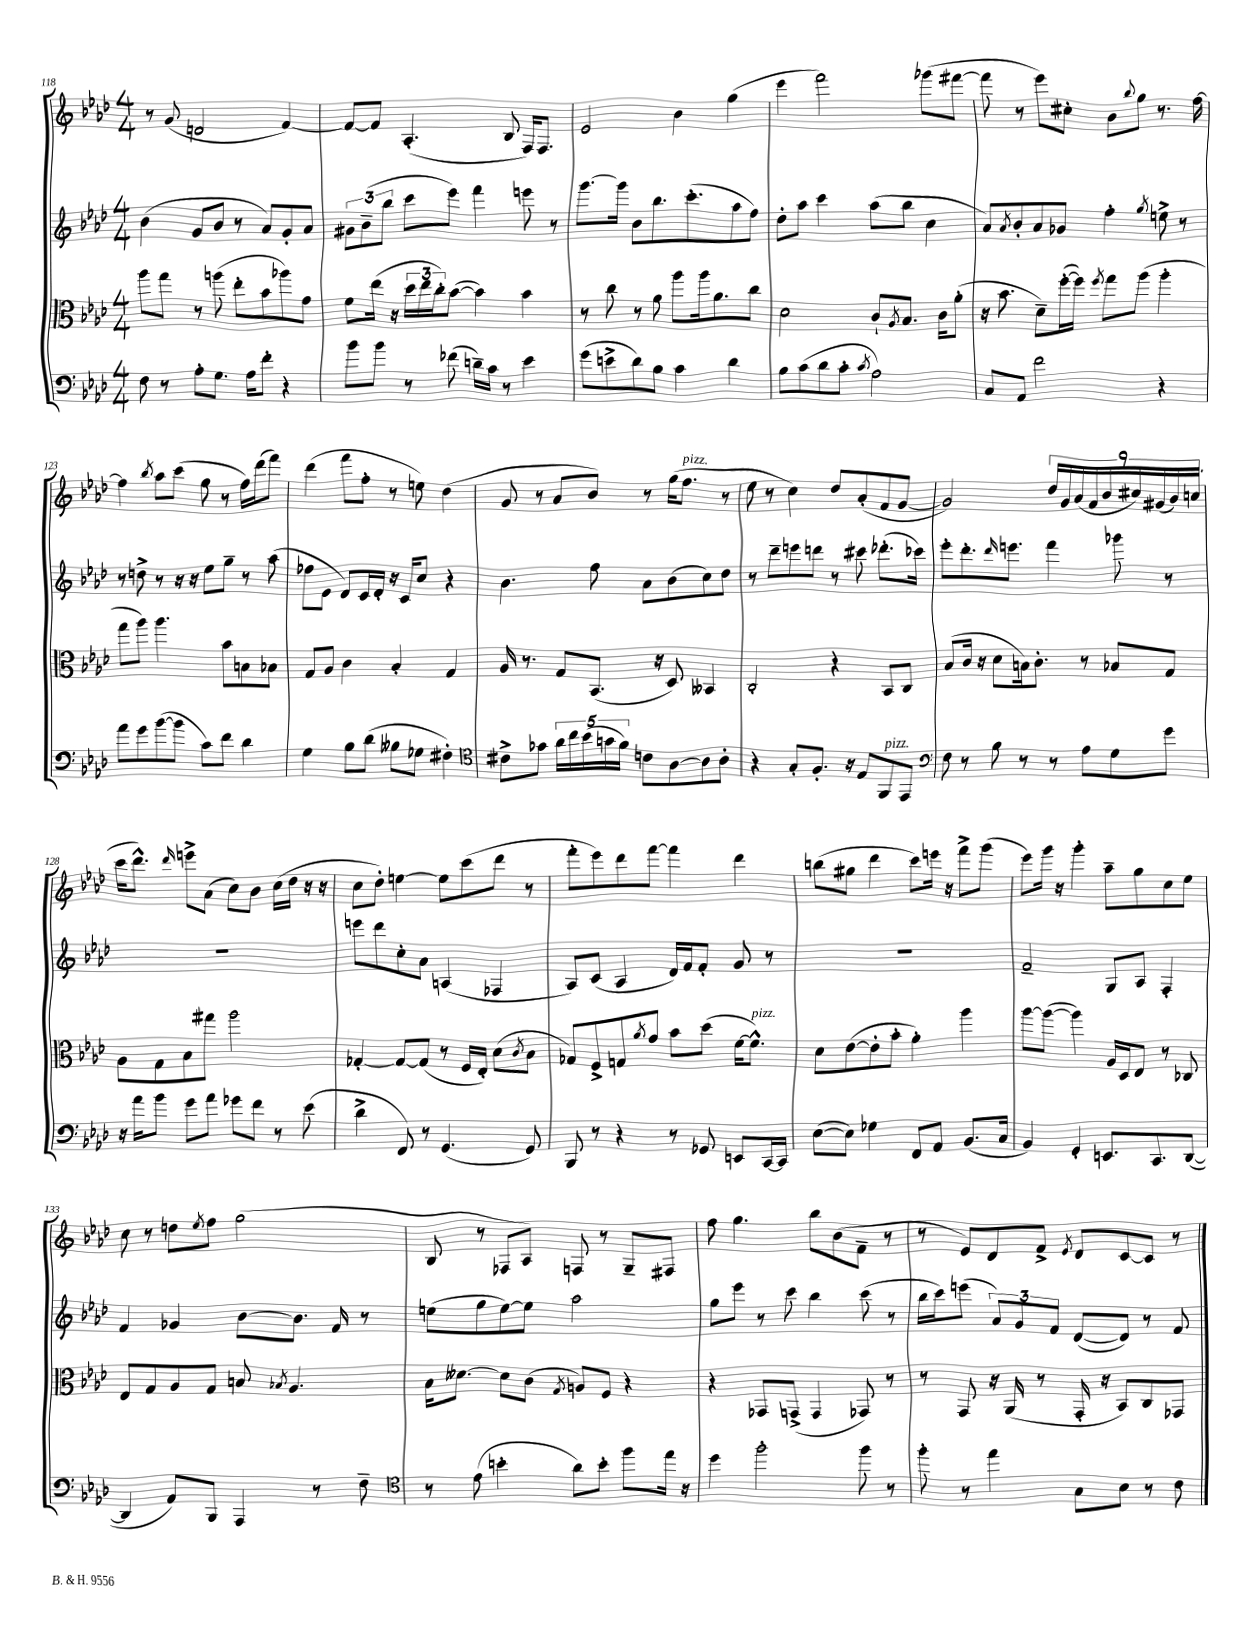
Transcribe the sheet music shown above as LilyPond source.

<<
\new StaffGroup <<
\new Staff = "s0" {
    \clef treble \key aes \major \numericTimeSignature \time 4/4
    r8 g'8( d'2 f'4~) |
    f'8~ f'8 aes4.-.( bes8 f16) f8. |
    ees'2 bes'4 g''4( |
    ees'''4 f'''2) ges'''8( fis'''8~ |
    fis'''8 r8 ees'''8) cis''8-. bes'8 \appoggiatura { bes''8 } g''8 r8. f''16~ |
    f''4 \acciaccatura { bes''8 } aes''8 c'''8( g''8 r8 f''16) des'''16( f'''8) |
    des'''4( f'''8 f''8-. r8 e''8) des''4( |
    g'8 r8 aes'8 bes'8) r8 g''16( f''8.^\markup { \italic "pizz." } r8 |
    ees''8 r8 c''4) des''8 aes'8-.( f'8 g'8~ |
    g'2) \tuplet 9/8 { des''16 g'16 aes'16( f'16 bes'16 cis''16) gis'16( bes'16) c''16( } |
    c'''16 des'''8.-^) \grace { des'''16 } e'''8-> aes'8( c''8) bes'8 c''16( des''16 r16 r16 |
    c''8 des''8-.) e''4~ e''8 c'''8( des'''8 r8 |
    f'''8-. ees'''8) des'''8 f'''8~ f'''4 des'''4 |
    b''8( gis''8 des'''4 c'''8) e'''16 r16 f'''8-> g'''8( |
    ees'''8) g'''16 r16 g'''4-. aes''8-- g''8 c''8 ees''8 |
    c''8 r8 d''8 \acciaccatura { ees''8 } f''8 g''2( |
    bes8 r8 fes8 aes8) f8 r8 g8-- fis8 |
    f''8 g''4. bes''8 bes'8( f'8-- r8 |
    r8 ees'8) des'8 f'8-> \acciaccatura { ees'8 } des'8 c'8~ c'8 r8 \bar "|." |
}
\new Staff = "s1" {
    \clef treble \key aes \major \numericTimeSignature \time 4/4
    bes'4( g'8 bes'8 r8 aes'8) g'8-. aes'8 |
    \tuplet 3/2 { gis'8 bes'8--( bes''8 } c'''8 ees'''8) f'''4 e'''8 r8 |
    g'''8.~ g'''16 bes'8 bes''8. c'''8.-.( aes''8 f''8) |
    des''8-. aes''8 c'''4 aes''8( bes''8 c''4 |
    aes'8) \acciaccatura { aes'8 } bes'8-. aes'8 ges'8 f''4-. \acciaccatura { g''8 } e''8-> r8 |
    r8 d''8-> r8 r16 r16 ees''8 g''8-- r8 aes''8( |
    fes''8 ees'8 des'8) c'16 des'16-. r16 c'16 c''8 r4 |
    bes'4. f''8 aes'8 bes'8( c''8) des''8 |
    r8 des'''8-- e'''8 d'''8 r8 cis'''8 des'''8.-.( ces'''16) |
    ees'''8-. des'''8.-. \grace { des'''16 } e'''8. f'''4 ges'''8 r8 |
    R1 |
    e'''8 des'''8 c''8-. aes'8 a4( fes4 |
    aes8) c'8( aes4 des'16) f'16 f'8-. g'8 r8 |
    R1 |
    f'2-- g8 aes8 f4-. |
    f'4 ges'4 bes'8~ bes'8. f'16 r8 |
    e''8( g''8 e''8~) e''8 aes''2 |
    g''8 ees'''8 r8 c'''8 bes''4 c'''8( r8 |
    bes''16 c'''16) e'''8( \tuplet 3/2 { aes'8) g'8 f'8 } des'8~( des'8) r8 f'8 \bar "|." |
}
\new Staff = "s2" {
    \clef alto \key aes \major \numericTimeSignature \time 4/4
    aes''8 g''8 r8 a''8( ees''8-. bes'8 aes''8) g'8 |
    f'8 ees''16( r16 \tuplet 3/2 { des''16 ees''16 c''16-.) } bes'8~( bes'4) bes'4 |
    r8 c''8 r8 aes'8 aes''8 aes''16 aes'8. c''8 |
    des'2 c'8-! \acciaccatura { aes8 } bes8. c'16 aes'8-.( |
    r16 bes'8. des'8--) f''16~-.( f''16) \acciaccatura { f''8 } g''8 aes''8( aes''4-. |
    g''8 aes''8) aes''4. bes'8 b8 bes8 |
    g8 aes8 c'4 bes4-. g4 |
    aes16 r8. g8 bes,8.( r16 des8) beses,4 |
    c2-. r4 bes,8 c8 |
    bes8( c'16 r16 des'8 b16) c'8.-. r8 bes8 g8 |
    aes8 g8 bes8 gis''8 aes''2 |
    ges4~-. ges8~ ges8( r8 f16 ees16-.) des'8( \acciaccatura { c'8 } bes8 |
    ges8) f8-> g8 \acciaccatura { aes'8 } g'8 bes'8 des''8( f'16~ f'8.-^^\markup { \italic "pizz." }) |
    des'8 ees'8~( ees'8-. bes'8-. aes'4-.) aes''4 |
    aes''8~ aes''8~( aes''4) aes16 des16 ees8 r8 ces8 |
    ees8 g8 aes8 g8 b8 \acciaccatura { bes8 } aes4. |
    bes16 deses'8.~ deses'8 c'8( \acciaccatura { g8 } a8) f8 r4 |
    r4 ges,8 g,8->( g,4 ges,8) r8 |
    r8 g,8 r16 aes,16( r8 g,16-. r16 bes,8) c8 ges,8 \bar "|." |
}
\new Staff = "s3" {
    \clef bass \key aes \major \numericTimeSignature \time 4/4
    f8 r8 aes8-. g8. aes16 f'8-. r4 |
    bes'8 bes'8 r8 fes'8( d'16--) c'16 r8 ees'4 |
    g'8( e'8-> des'8) bes8 c'4 des'4 |
    bes8 c'8( des'8 c'8-. \acciaccatura { c'8 } aes2) |
    c8 aes,8 f'2 r4 |
    aes'8 g'8 bes'8~( bes'8 c'8) f'8 des'4 |
    g4 bes8 des'8( beses8 ges8 fis4-.) |
    \clef tenor cis'8-> ges'8 \tuplet 5/4 { aes'16 c''16 bes'16( g'16 f'16) } c'8 aes8~ aes8 aes8-. |
    r4 g8-. f8.-. r16 ees8 f,8^\markup { \italic "pizz." } ees,8 |
    \clef bass f8 r8 bes8 r8 r8 aes8 g8 g'8 |
    r16 aes'16 bes'8 g'8 aes'8 ges'8 f'8 r8 ees'8( |
    des'4-> f,8) r8 g,4.( g,8) |
    bes,,8 r8 r4 r8 ges,8 e,8 c,16~ c,16 |
    ees8~( ees8) ges4 f,8 aes,8 bes,8.( c16 |
    bes,4) g,4-. e,8. c,8. des,8~( |
    des,4 aes,8) bes,,8 aes,,4 r8 f8-- |
    \clef tenor r8 ees'8( b'4-. aes'8) b'8-. f''8 ees''16 r16 |
    des''4 f''2-. f''8 r8 |
    f''8-. r8 ees''4 g8 bes8 r8 c'8 \bar "|." |
}
>>
>>
\layout { \context { \Score currentBarNumber = #118 } }
